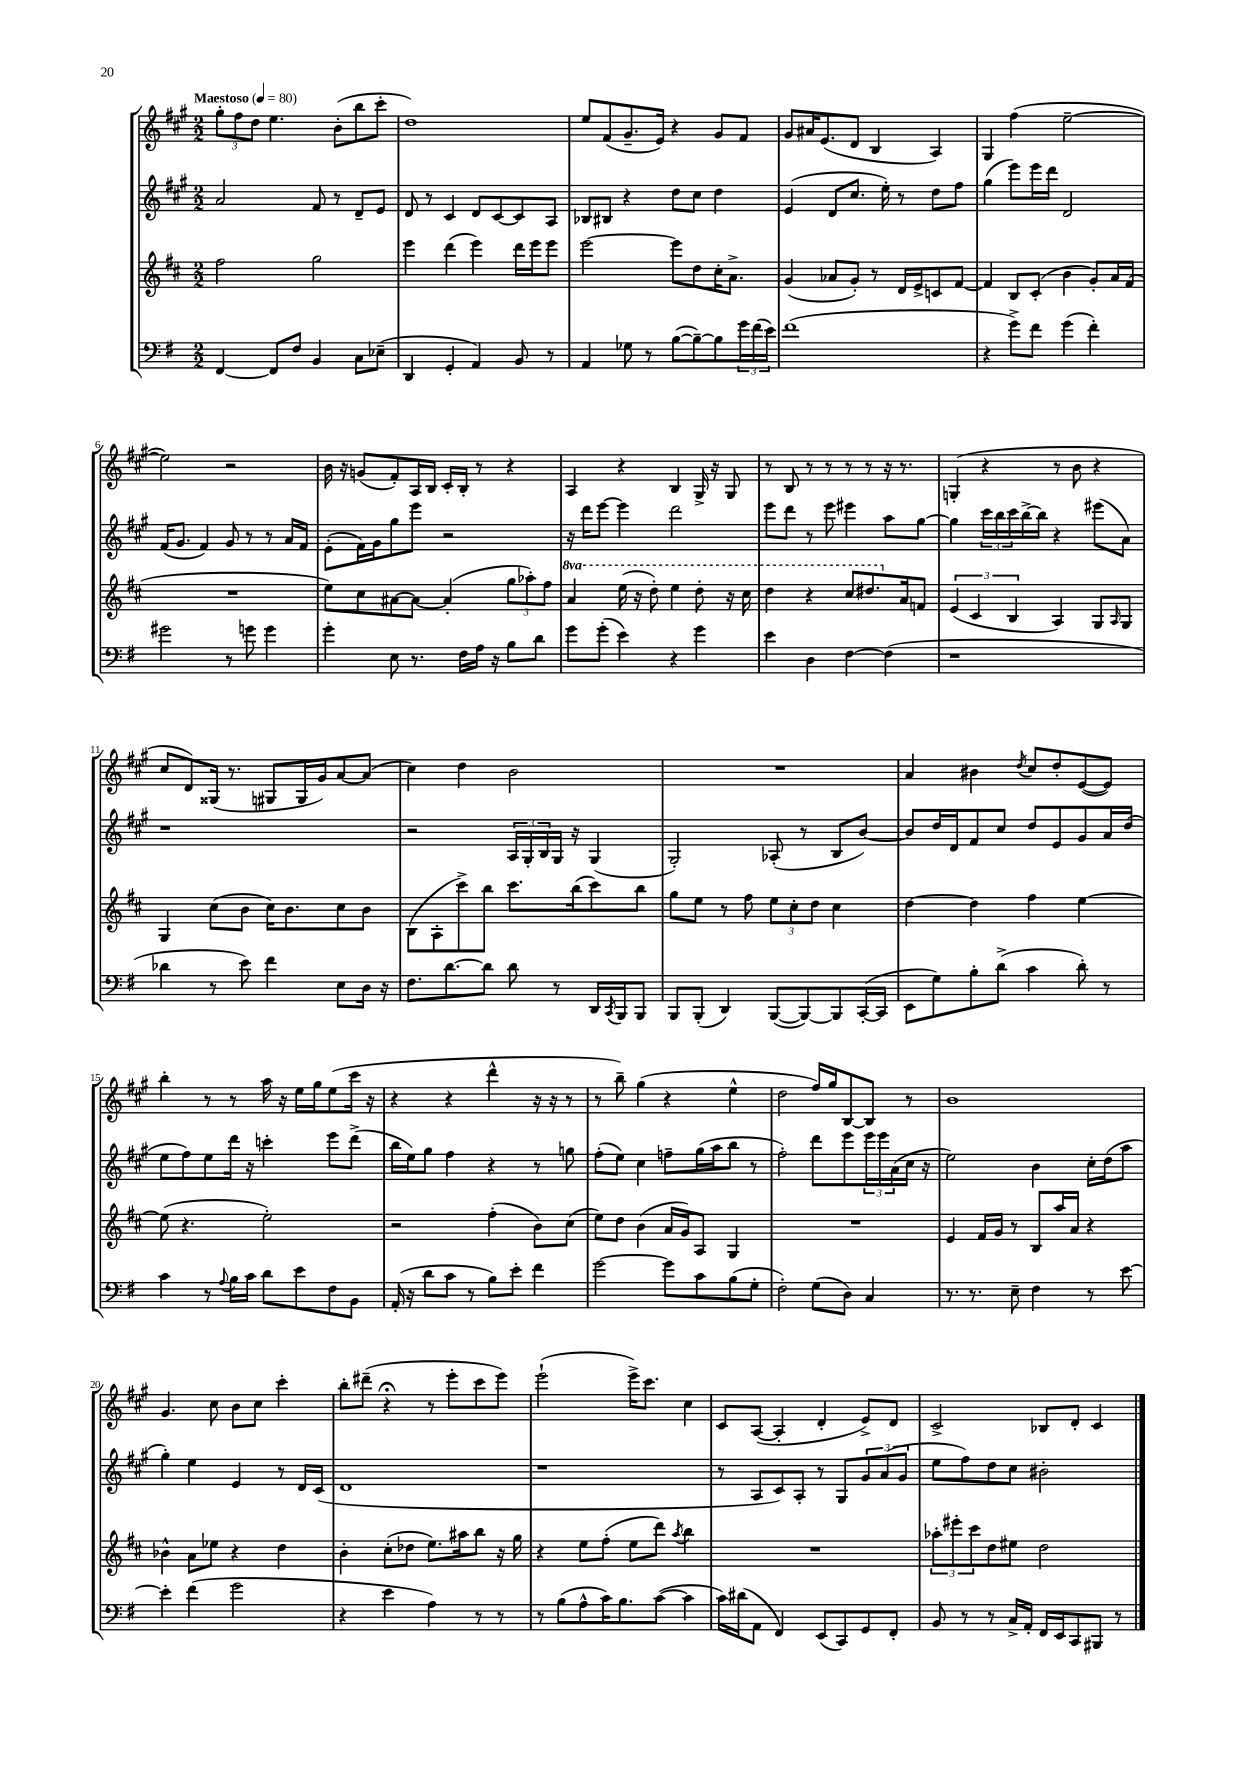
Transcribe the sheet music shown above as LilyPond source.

<<
\new StaffGroup <<
\new Staff = "s0" {
    \clef treble \key a \major \numericTimeSignature \time 2/2 \tempo "Maestoso" 4 = 80
    \tuplet 3/2 { gis''8-. fis''8 d''8 } e''4. b'8-.( b''8 cis'''8-. |
    d''1) |
    e''8 fis'8( gis'8.-- e'16) r4 gis'8 fis'8 |
    gis'8 ais'16 e'8.( d'8 b4 a4) |
    gis4 fis''4( e''2~-- |
    e''2) r2 |
    b'16 r16 g'8( fis'8-.) a16 b16 cis'16-. b16-. r8 r4 |
    a4 r4 b4 gis16-> r16 gis8 |
    r8 b8 r8 r8 r8 r8 r16 r8. |
    g4-.( r4 r8 b'8 r4 |
    cis''8 d'8) gisis16( r8. gis8 gis16 gis'16) a'8~ a'8( |
    cis''4) d''4 b'2 |
    R1 |
    a'4 bis'4 \acciaccatura { d''8 } cis''8 d''8-. e'8~( e'8) |
    b''4-. r8 r8 a''16 r16 e''16 gis''16 e''8( cis'''16 r16 |
    r4 r4 d'''4-^ r16 r16 r8 |
    r8 b''8--) gis''4( r4 e''4-^ |
    d''2 fis''16) gis''16 b8~ b8 r8 |
    b'1 |
    gis'4. cis''8 b'8 cis''8 cis'''4-. |
    b''8-. dis'''8--( r4\fermata r8 e'''8-. cis'''8 e'''8) |
    e'''2-!( e'''16->) cis'''8. cis''4 |
    cis'8 a8~( a4-. d'4-. e'8->) d'8 |
    cis'2-> bes8 d'8-. cis'4 \bar "|." |
}
\new Staff = "s1" {
    \clef treble \key a \major \numericTimeSignature \time 2/2
    a'2 fis'8 r8 d'8-- e'8 |
    d'8 r8 cis'4 d'8 cis'8~ cis'8 a8 |
    bes8 bis8 r4 d''8 cis''8 d''4 |
    e'4( d'8 cis''8. e''16-.) r8 d''8 fis''8 |
    gis''4( e'''8) e'''16 d'''16 d'2 |
    fis'16( gis'8. fis'4) gis'8 r8 r8 a'16 fis'16 |
    e'8-.( fis'16) gis'16 gis''8 e'''8 r2 |
    r16 d'''16 e'''8~ e'''4 d'''2 |
    e'''8 d'''8 r8 e'''8 eis'''4 a''8 gis''8~ |
    gis''4 \tuplet 3/2 { cis'''16 b''16 cis'''16 } b''16~-> b''16 r4 eis'''8( a'8) |
    r1 |
    r2 \tuplet 3/2 { a16 gis16-. b16 } gis16 r16 gis4( |
    gis2-.) aes8-.( r8 b8 b'8~) |
    b'8 d''16 d'16 fis'8 cis''8 d''8 e'8 gis'8 a'16 d''16( |
    e''8 fis''8) e''8 d'''16 r16 c'''4-. e'''8 d'''8->( |
    b''16 e''16) gis''8 fis''4 r4 r8 g''8 |
    fis''8-.( e''8) cis''4 f''8-- gis''16( a''16 b''8 r8 |
    fis''2-.) d'''8 e'''8 \tuplet 3/2 { e'''16 e'''16 a'16( } cis''16 r16 |
    e''2) b'4 cis''16-. d''16( a''8 |
    gis''4-.) e''4 e'4 r8 d'16 cis'16( |
    d'1 |
    r1 |
    r8 a8 cis'8) a8-. r8 gis8 \tuplet 3/2 { gis'8 a'8( gis'8 } |
    e''8 fis''8) d''8 cis''8 bis'2-. \bar "|." |
}
\new Staff = "s2" {
    \clef treble \key d \major \numericTimeSignature \time 2/2 \set Staff.ottavationMarkups = #ottavation-simple-ordinals
    fis''2 g''2 |
    e'''4 d'''4( e'''4) d'''16 e'''16 e'''8 |
    e'''2~ e'''8 d''8 cis''16-. a'8.-> |
    g'4( aes'8 g'8-.) r8 d'16 e'16-> c'8 fis'8~ |
    fis'4 b8 cis'8-.( b'4 g'8-.) a'16 fis'16( |
    R1 |
    e''8) cis''8 ais'8~ ais'8~ ais'4-.( \tuplet 3/2 { g''8 aes''8-.) fis''8 } |
    \ottava #1 a''4 e'''16( r16 d'''8-.) e'''4 d'''8-. r16 cis'''16 |
    d'''4 r4 cis'''8 dis'''8. \ottava #0 a'16 f'8 |
    \tuplet 3/2 { e'4( cis'4 b4 } a4) g8 \grace { a16 } g8 |
    g4 cis''8( b'8 cis''16) b'8. cis''8 b'8 |
    b8( a8-. cis'''8->) b''8 cis'''8. b''16( cis'''8) b''8 |
    g''8 e''8 r8 fis''8 \tuplet 3/2 { e''8 cis''8-. d''8 } cis''4 |
    d''4~ d''4 fis''4 e''4~ |
    e''8( r4. e''2-.) |
    r2 fis''4-.( b'8) cis''8( |
    e''8) d''8 b'4( a'16 g'16) a8 g4 |
    R1 |
    e'4 fis'16 g'16 r8 b8 a''16 a'16 r4 |
    bes'4-^ a'8 ees''8 r4 d''4 |
    b'4-. cis''8-.( des''8 e''8.) ais''16 b''8 r16 g''16 |
    r4 e''8 fis''8-.( e''8 d'''8) \acciaccatura { a''8 } b''4 |
    R1 |
    \tuplet 3/2 { aes''8-. eis'''8-. cis'''8 } d''8 eis''8 d''2 \bar "|." |
}
\new Staff = "s3" {
    \clef bass \key g \major \numericTimeSignature \time 2/2
    fis,4~ fis,8 fis8 b,4 c8 ees8--( |
    d,4 g,4-. a,4) b,8 r8 |
    a,4 ges8 r8 b8~( b8~--) b8 \tuplet 3/2 { g'16 fis'16( e'16) } |
    fis'1( |
    r4 g'8->) fis'8 g'4( fis'4-.) |
    gis'2 r8 g'8 g'4 |
    g'4-. e8 r8. fis16 a16 r16 b8 d'8 |
    g'8 g'8-.( e'4) r4 g'4 |
    e'4 d4 fis4~ fis4( |
    r1 |
    des'4 r8 e'8) fis'4 e8 d16 r16 |
    fis8. d'8.~ d'8 d'8 r8 d,16 \acciaccatura { c,8 } b,,16 b,,8 |
    b,,8 b,,8-.( d,4) b,,8~( b,,8~) b,,8 c,16~-.( c,16 |
    e,8 g8) b8-. d'8->( c'4 d'8-.) r8 |
    c'4 r8 \appoggiatura { a8 } b16 c'16 d'8 e'8 fis8 b,8 |
    a,16-.( r16 d'8 c'8 r8 b8) e'8-. fis'4 |
    g'2~ g'8 c'8 b8( g8-. |
    fis2-.) g8( d8) c4 |
    r8. r8. e8-- fis4 r8 e'8~ |
    e'4-. fis'4( g'2 |
    r4 e'4 a4) r8 r8 |
    r8 b8( a8-^ c'16) b8. c'8~( c'4 |
    c'16) dis'16( a,8 fis,4) e,8( c,8) g,8 fis,8-. |
    b,8 r8 r8 c16-> a,16-. fis,16 e,16 c,8 bis,,8 r8 \bar "|." |
}
>>
>>
